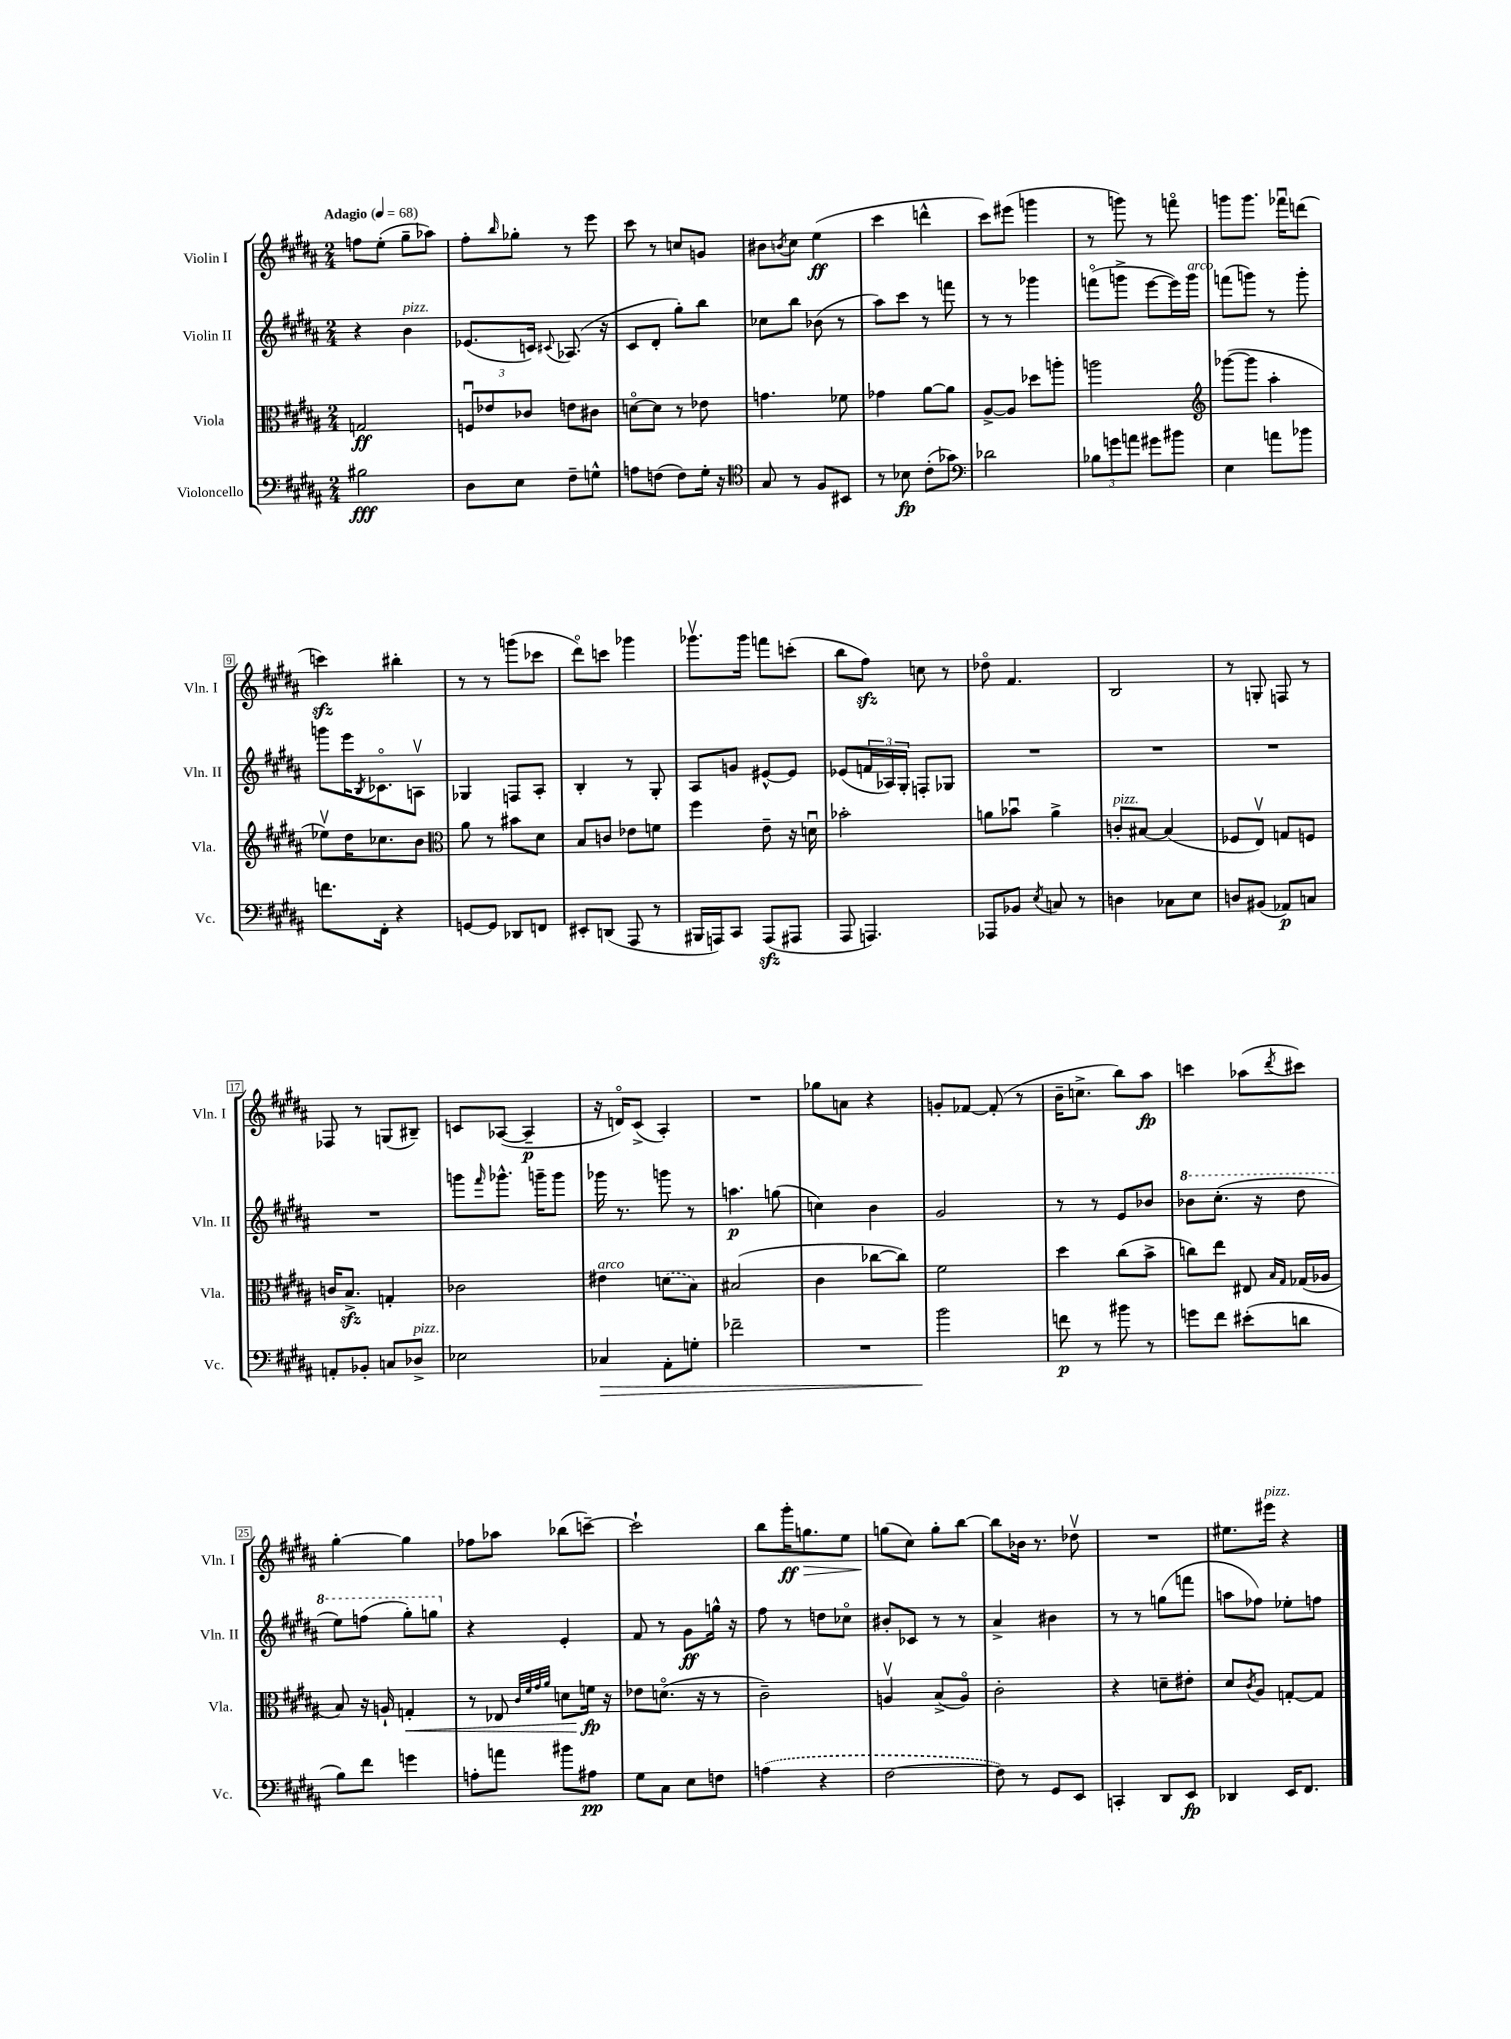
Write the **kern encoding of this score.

**kern	**kern	**kern	**kern
*staff4	*staff3	*staff2	*staff1
*clefF4	*clefC3	*clefG2	*clefG2
*k[f#c#g#d#a#]	*k[f#c#g#d#a#]	*k[f#c#g#d#a#]	*k[f#c#g#d#a#]
*M2/4	*M2/4	*M2/4	*M2/4
*MM68	*MM68	*MM68	*MM68
2B#\	2G/	4r	8ff\L
.	.	.	(8ee'\J
.	.	4b\	8gg#~\L
.	.	.	8aa-\J)
=	=	=	=
8D#\L	12Fu/L	(8.e-/L	8ff#'\L
.	12e-/	.	.
.	.	.	16qqbb/
8E\J	.	.	8gg-'\J
.	12c-/J	.	.
.	.	16c/Jk)	.
.	.	8qqc#/	.
8F#~\L	8e\L	(8.A-/	8r
8G^^\J	8c#\J	.	8eee\
.	.	16r	.
=	=	=	=
8A\L	[8do\L	8c#/L	8ccc#\
(8F\J	8d\]J	8d#'/J	8r
8F\L)	8r	8gg#'\L)	8cc/L
16G#'\Jk	8e-\	8bb\J	8g/J
16r	.	.	.
=	=	=	=
*clefC4	*	*	*
8G#/	4.g\	8cc-\L	8b#\L
.	.	.	8qb/
8r	.	8bb\J	8cc#\J
8F#/L	.	(8b-\	(4ee\
8BB#/J	8f-\	8r	.
=	=	=	=
8r	4g-\	8aa#\L)	4ccc#\
8B-\	.	8ccc#\J	.
(8c#'\L	[8a#\L	8r	4ddd^^\
8g-\J)	8a#\]J	8fff\	.
=	=	=	=
*clefF4	*	*	*
2d-\	[8A#^/L	8r	8ccc#\L)
.	8A#/]J	8r	(8eee#\J
.	8dd-\L	4ggg-\	4ggg\
.	8aa'\J	.	.
=	=	=	=
12B-\L	2aa\	(8fffo\L	8r
12g\	.	.	.
.	.	8ggg^\J	8ggg\)
12a\J	.	.	.
8g#\L	.	[8eee\L	8r
8b#\J	.	16eee\]L)	8fffo\
.	.	16ggg\JJ	.
=	=	=	=
*	*clefG2	*	*
4E\	([8ggg-\L	(8fff\L	8ggg\L
.	8ggg-\]J	8ggg\J)	8.ggg\J
8a\L	4aa#'\	8r	.
.	.	.	16fff-u\LK
8b-\J	.	8ggg'\	(8ddd\J
=	=	=	=
8.f\L	8ee-v\L)	8ggg\L	4ccc\)
.	16dd#\K	16eee\K	.
.	.	8qB/	.
16FF#'\Jk	8.cc-\	8.c-o\	.
4r	.	.	4bb#'\
.	8b\J	8Av\J	.
=	=	=	=
*	*clefC3	*	*
[8GG/L	8a#\	4G-/	8r
8GG/]J	8r	.	8r
8DD-/L	8b#\L	8F/L	(8ggg\L
8FF/J	8d#\J	8A#'/J	8ccc-\J
=	=	=	=
8EE#'/L	8B/L	4B'/	8ddd#o\L)
(8DD/J	8c/J	.	8ccc\J
8AAA#/	8e-\L	8r	4ggg-\
8r	8f\J	8G#'/	.
=	=	=	=
16BBB#/LL	4ff#\	8A#/L	8.ggg-v\L
16AAA/J)	.	.	.
8CC#/J	.	8g/J	.
.	.	.	16ggg-\Jk
(8AAA/L	8e~\	[8e#^^/L	8fff\L
8AAA#/J	16r	8e#/]J	(8ccc'\J
.	16du\	.	.
=	=	=	=
8AAA#/	2b-'\	(8e-/L	8bb\L
4.AAA/)	.	24f/L	8ff#\J)
.	.	24A-/)	.
.	.	24G#'/JJ	.
.	.	8F'/L	8cc\
.	.	8G-/J	8r
=	=	=	=
8AAA-/L	8a\L	2r	8dd-o\
8BB-/J	8b-u\J	.	4.f#/
8qE/	.	.	.
8C/	4a^\	.	.
8r	.	.	.
=	=	=	=
4D\	8c'/L	2r	2B/
.	[8B#/J	.	.
8C-\L	(4B#/]	.	.
8E\J	.	.	.
=	=	=	=
8D/L	8F-/L	2r	8r
(8BB#/J	8Ev/J)	.	8G'/
8AA-/L)	8G/L	.	8F/
8C/J	8F/J	.	8r
=	=	=	=
8AA'/L	16c/LK	2r	8F-/
.	8.B^/J	.	.
8BB-'/J	.	.	8r
8C/L	4G'/	.	(8G/L
8D-^/J	.	.	8B#~/J)
=	=	=	=
2E-\	2c-\	8ggg\L	8c/L
.	.	16qqfff#/	.
.	.	8.ggg-^^\J	([8A-/J
.	.	.	4A-~/]
.	.	16ggg~\LK	.
.	.	8ggg\J	.
=	=	=	=
4C-/	4e#\	16ggg-\	16r
.	.	8.r	16do/LK)
.	.	.	(8c#^/J
8AA#'\L	(8d\L	8ggg\	4A#'/)
8G'\J	8B\J)	8r	.
=	=	=	=
2f-~\	(2B#/	4.aa\	2r
.	.	(8gg\	.
=	=	=	=
2r	4c#\	4cc\)	8gg-\L
.	.	.	8a\J
.	[8cc-\L	4b\	4r
.	8cc-\]J)	.	.
=	=	=	=
2b\	2f#\	2g#/	8g'/L
.	.	.	[8f-/J
.	.	.	(8f-'/]
.	.	.	8r
=	=	=	=
8f\	4dd#\	8r	16b~\LK
.	.	.	8.cc^\J
8r	.	8r	.
8b#\	(8cc#\L	8e/L	8bb\L)
8r	8b^\J	8b-/J	8aa#\J
=	=	=	=
8g\L	8cc\L)	8bb-\L	4ccc\
8f#\J	8ee\J	(8.ccc#'\J	.
(8e#'\L	8E#/	.	(8aa-\L
.	.	16r	.
.	16qqB/LL	.	.
.	16qqG#/JJ	.	8qddd#/
8d\J	(16G-/LL	8ddd#\	8ccc#\J)
.	16A-/JJ	.	.
=	=	=	=
8B\L)	8B/)	8eee\L)	[4gg#'\
8f#\J	16r	(8fff\J	.
.	16A`/	.	.
4g\	4G'/	8ggg#'\L)	4gg#\]
.	.	8ggg\J	.
=	=	=	=
8A'\L	8r	4r	8ff-\L
8a\J	8E-/	.	8aa-\J
.	32qqc#/LLL	.	.
.	32qqf#/	.	.
.	32qqg#/	.	.
.	32qqa#/JJJ	.	.
8b#\L	8d\L	4e'/	(8bb-\L
8A#\J	16f\Jk	.	[8ccc~\J)
.	16r	.	.
=	=	=	=
8G#\L	8e-\L	8f#/	2ccc`\]
8C#\J	(8.do\J	8r	.
8E\L	.	8g#\L	.
.	16r	.	.
8F\J	8r	16gg^^\Jk	.
.	.	16r	.
=	=	=	=
(4A\	2c#~\)	8ff#\	8bb\L
.	.	8r	16ggg#'\K
.	.	.	8.gg\
4r	.	8dd\L	.
.	.	8cc-o\J	8ee\J
=	=	=	=
[2F#\	4Av/	8b#'/L	(8gg\L
.	.	8c-/J	8cc#\J)
.	(8B^/L	8r	8gg'\L
.	8Ao/J)	8r	[8bb\J
=	=	=	=
8F#\])	2c#'\	4a#^/	8bb\]L
8r	.	.	16b-\Jk
.	.	.	8.r
8GG#/L	.	4b#\	.
8EE/J	.	.	8dd-v\
=	=	=	=
4CC'/	4r	8r	2r
.	.	8r	.
8DD#/L	8d~\L	(8gg\L	.
8EE/J	8e#'\J	8fff\J	.
=	=	=	=
4DD-/	8d#/L	8aa\L	8.ee#\L
.	8qc#/	.	.
.	8A#/J	8ff-\J)	.
.	.	.	16eee#\Jk
16EE/LK	[8G'/L	8ee-'\L	4r
8.FF#/J	.	.	.
.	8G/]J	8ff\J	.
==	==	==	==
*-	*-	*-	*-
